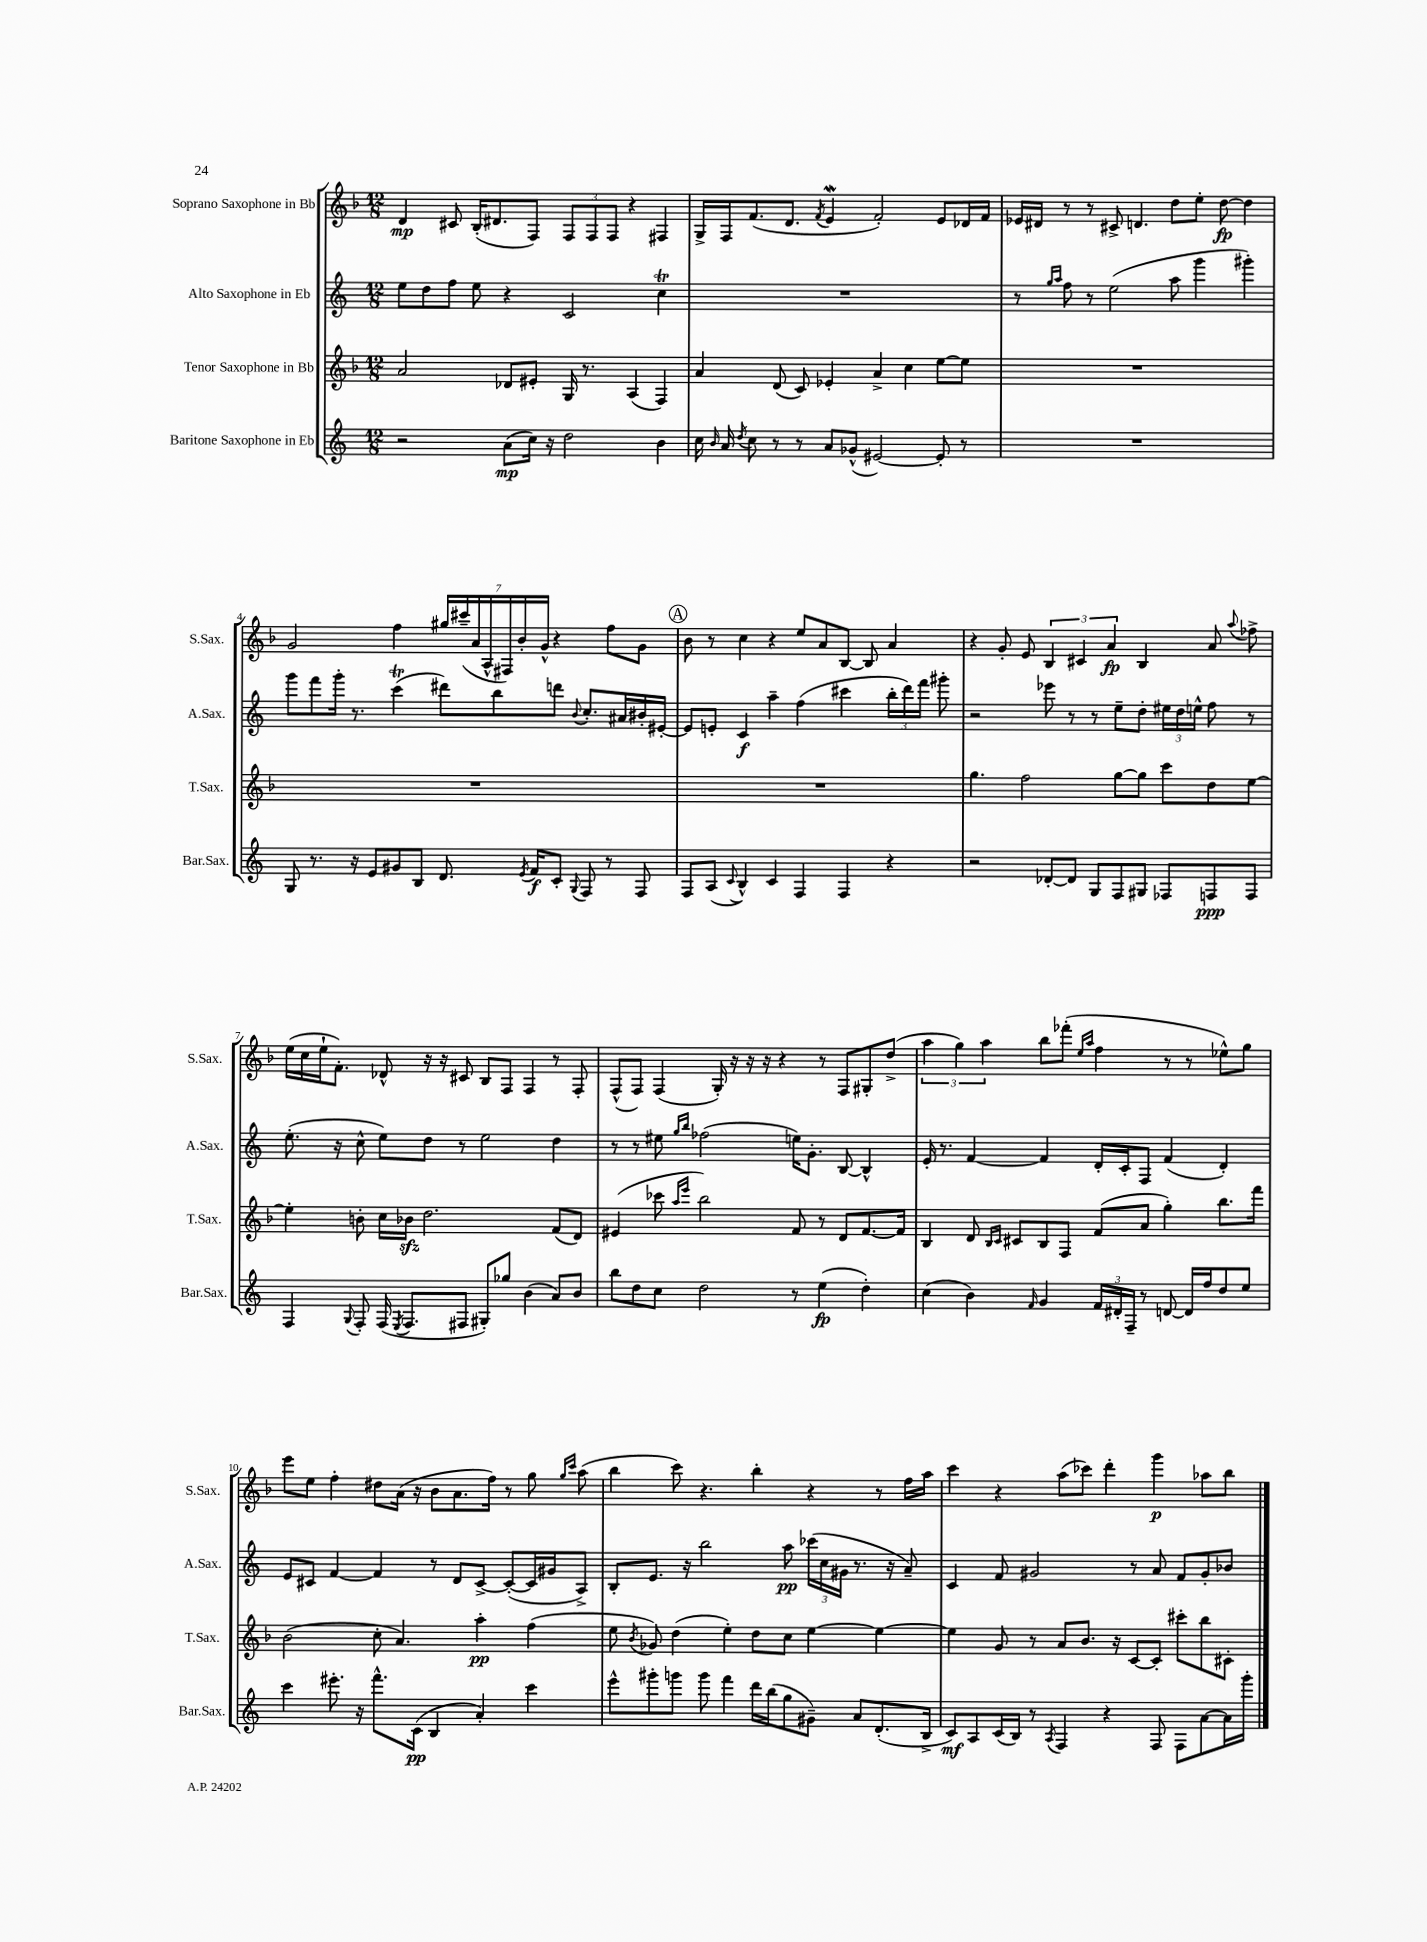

**kern	**kern	**kern	**kern
*staff4	*staff3	*staff2	*staff1
*clefG2	*clefG2	*clefG2	*clefG2
*k[]	*k[b-]	*k[]	*k[b-]
*M12/8	*M12/8	*M12/8	*M12/8
2r	2a/	8ee\L	4d/
.	.	8dd\	.
.	.	8ff\J	8c#/
.	.	8ee\	(16B-'/LK
.	.	.	8.d#/
(8a\L	8d-/L	4r	.
16cc\Jk)	8e#'/J	.	8F/J)
16r	.	.	.
2dd\	16G/	2c/	12F/L
.	8.r	.	.
.	.	.	12F/
.	.	.	12F/J
.	(4A/	.	4r
4b\	4F/)	4cc\	4F#/
=	=	=	=
16cc\	4a/	1.r	16G^/LL
16qqb/	.	.	.
16a/	.	.	16F/J
8qdd/	.	.	.
8cc\	.	.	(8.f/
8r	(8d/	.	.
.	.	.	8.d/J
8r	8c/)	.	.
.	.	.	8qf/
8a/L	4e-'/	.	4e/
(8g-^^/J	.	.	.
[2e#/)	4a^/	.	2f'/)
.	4cc\	.	.
8e#'/]	[8ee\L	.	8e/L
8r	8ee\]J	.	16d-/L
.	.	.	16f/JJ
=	=	=	=
1.r	1.r	8r	16e-/LL
.	.	.	16d#/JJ
.	.	16qqgg/LL	.
.	.	16qqaa/JJ	.
.	.	8ff\	8r
.	.	8r	8r
.	.	(2ee\	8c#^/
.	.	.	4.d/
.	.	8aa\	8dd\L
.	.	4ggg\	8ee'\J
.	.	.	[8dd\
.	.	4ggg#'\)	4dd\]
=	=	=	=
8G/	1.r	8ggg\L	2g/
8.r	.	8fff\	.
.	.	16ggg'\Jk	.
16r	.	8.r	.
8e/L	.	.	.
8g#/	.	(4ccc\	4ff\
8B/J	.	.	.
8.d/	.	8ddd#\L)	28gg#/LL
.	.	.	(28ccc#~/
.	.	.	28a/
.	.	.	28A^^/
.	.	8bb\	.
.	.	.	28F#/)
.	.	.	28b-'/
8qe/	.	.	.
16f/LK	.	.	.
.	.	.	28g^^/JJ
8c'/J	.	8ddd\J	4r
8qqG/	.	8qqb/	.
8F/	.	8.cc'/L	.
8r	.	.	8ff\L
.	.	16a#/L	.
8F/	.	16b#'/	8g\J
.	.	[16e#'/JJ	.
=	=	=	=
8F/L	1.r	8e#/]L	8b-\
(8A/J	.	8e'/J	8r
8qqc/	.	.	.
4B^^/)	.	4c/	4cc\
4c/	.	4aa~\	4r
4F/	.	(4ff\	8ee/L
.	.	.	8a/
4F/	.	4ccc#\	[8B-/J
.	.	.	8B-/]
4r	.	24bb'\LL	4a/
.	.	24ddd\)	.
.	.	24fff\JJ	.
.	.	8ggg#'\	.
=	=	=	=
2r	4.gg\	2r	4r
.	.	.	8g'/
.	2ff\	.	8e/
[8d-'/L	.	8eee-\	6B-/
8d-/]J	.	8r	.
.	.	.	6c#/
8G/L	.	8r	.
.	.	.	6a/
8F/	[8gg\L	8ee~\L	.
8G#/J	8gg\]J	8dd'\J	4B-/
8F-/L	8ccc\L	24ee#\LL	.
.	.	24dd\	.
.	.	24ee^^\JJ	.
8F/	8dd\	8ff\	8a/
.	.	.	8qqaa/
8F/J	[8ee\J	8r	8ff-^\
=	=	=	=
4F/	4ee'\]	(8.ee'\	(16ee\LL
.	.	.	16cc\
.	.	.	16ee`\J
.	.	16r	8.f'\J)
8qqG/	.	.	.
8F'/	8b'\	8cc^^\	.
(16F/	16cc\LL	8ee\L)	8d-^^/
8qE/	.	.	.
8.F/L	16b-\JJ	.	.
.	2.dd\	8dd\J	16r
.	.	.	16r
8F#/J	.	8r	8c#/
8G#'/L)	.	2ee\	8B-/L
8gg-/J	.	.	8F/J
(4b\	.	.	4F/
8a/L)	(8f/L	4dd\	8r
8b/J	8d/J)	.	8F'/
=	=	=	=
8bb\L	(4e#/	8r	(8F^^/L
8dd\	.	8r	8F/J)
8cc\J	8ccc-\	8ee#\	(4F/
.	16qqaa/LL	16qqgg/LL	.
.	16qqeee/JJ	16qqbb/JJ	.
2dd\	2bb-\)	(2ff-\	.
.	.	.	16G'/)
.	.	.	16r
.	.	.	16r
.	.	.	16r
.	.	.	4r
8r	8f/	16ee\LK)	.
.	.	8.g'\J	.
(4ee\	8r	.	8r
.	8d/L	[8B/	8F/L
4dd'\)	[8.f/	4B^^/]	8G#'/
.	.	.	(8dd^/J
.	16f/]Jk	.	.
=	=	=	=
(4cc\	4B-/	16e'/	6aa\
.	.	8.r	.
.	.	.	6gg\)
4b\)	8d/	[4f/	.
.	.	.	6aa\
.	16qqB-/LL	.	.
.	16qqc/JJ	.	.
.	8c#/L	.	.
16qqf/	.	.	.
4g/	8B-/	4f/]	8bb-\L
.	8F/J	.	(8fff-'\J
.	.	.	16qqee/LL
.	.	.	16qqaa/JJ
24f/LL	(8f/L	16d'/LL	4ff\
24d#'/	.	.	.
.	.	16c'/J	.
24F~/JJ	.	.	.
8r	8a/J	8F/J	.
[8d/	4gg'\)	(4f/	8r
16d/]LL	.	.	8r
16ff/J	.	.	.
8dd/	8.bb-\L	4d'/)	8ee-^^\L)
8ee/J	.	.	8gg\J
.	16fff\Jk	.	.
=	=	=	=
4ccc\	(2b-\	8e/L	8eee\L
.	.	8c#/J	8ee\J
8.eee#'\	.	[4f/	4ff'\
16r	.	.	.
8.fff^^\L	8cc'\	4f/]	8dd#\L
.	4.a/)	.	(16a\Jk
(16c\Jk	.	.	16r
4B/	.	8r	8b-\L
.	.	8d/L	8.a\
4a'/)	4aa'\	[8c#^/J	.
.	.	.	16ff\Jk)
.	.	(8c#'/_L	8r
4ccc\	(4ff\	16c#/]L	8gg\
.	.	16g#/J	.
.	.	.	16qqgg/LL
.	.	.	16qqccc/JJ
.	.	8A^/J)	(8aa\
=	=	=	=
8eee^^\L	8ee\	8B'/L	4bb-\
.	8qb-/	.	.
8ggg#'\	8g-/)	8.e/J	.
8ggg\J	(4dd\	.	8ccc\)
.	.	16r	.
8ggg\	.	2bb\	4.r
4fff\	4ee'\)	.	.
16ddd\LL	8dd\L	.	4bb-'\
(16bb\J	.	.	.
8gg\	8cc\J	8aa\	.
8g#~\J)	[4ee\	(24ccc-\LL	4r
.	.	24cc\	.
.	.	24g#\JJ	.
8a/L	.	8.r	.
(8.d'/	4ee\_	.	8r
.	.	16r	.
.	.	8a~/)	16ff\LL
16B^/Jk	.	.	16aa\JJ
=	=	=	=
8c/L)	4ee\]	4c/	4ccc\
8A/	.	.	.
(16c/L	8g/	8f/	4r
16B/JJ)	.	.	.
8r	8r	2g#/	.
8qA/	.	.	.
4F/	8a/L	.	(8aa\L
.	8.b-/J	.	8ccc-\J)
4r	.	.	4ddd'\
.	16r	.	.
.	[8c/L	8r	.
8F/	8c'/]J	8a/	4ggg\
8F\L	8ccc#'\L	8f/L	.
[8a\	8bb-\	8g#'/	8aa-\L
16a\]L	8c#'\J	8b-/J	8bb-\J
16ggg'\JJ	.	.	.
==	==	==	==
*-	*-	*-	*-
